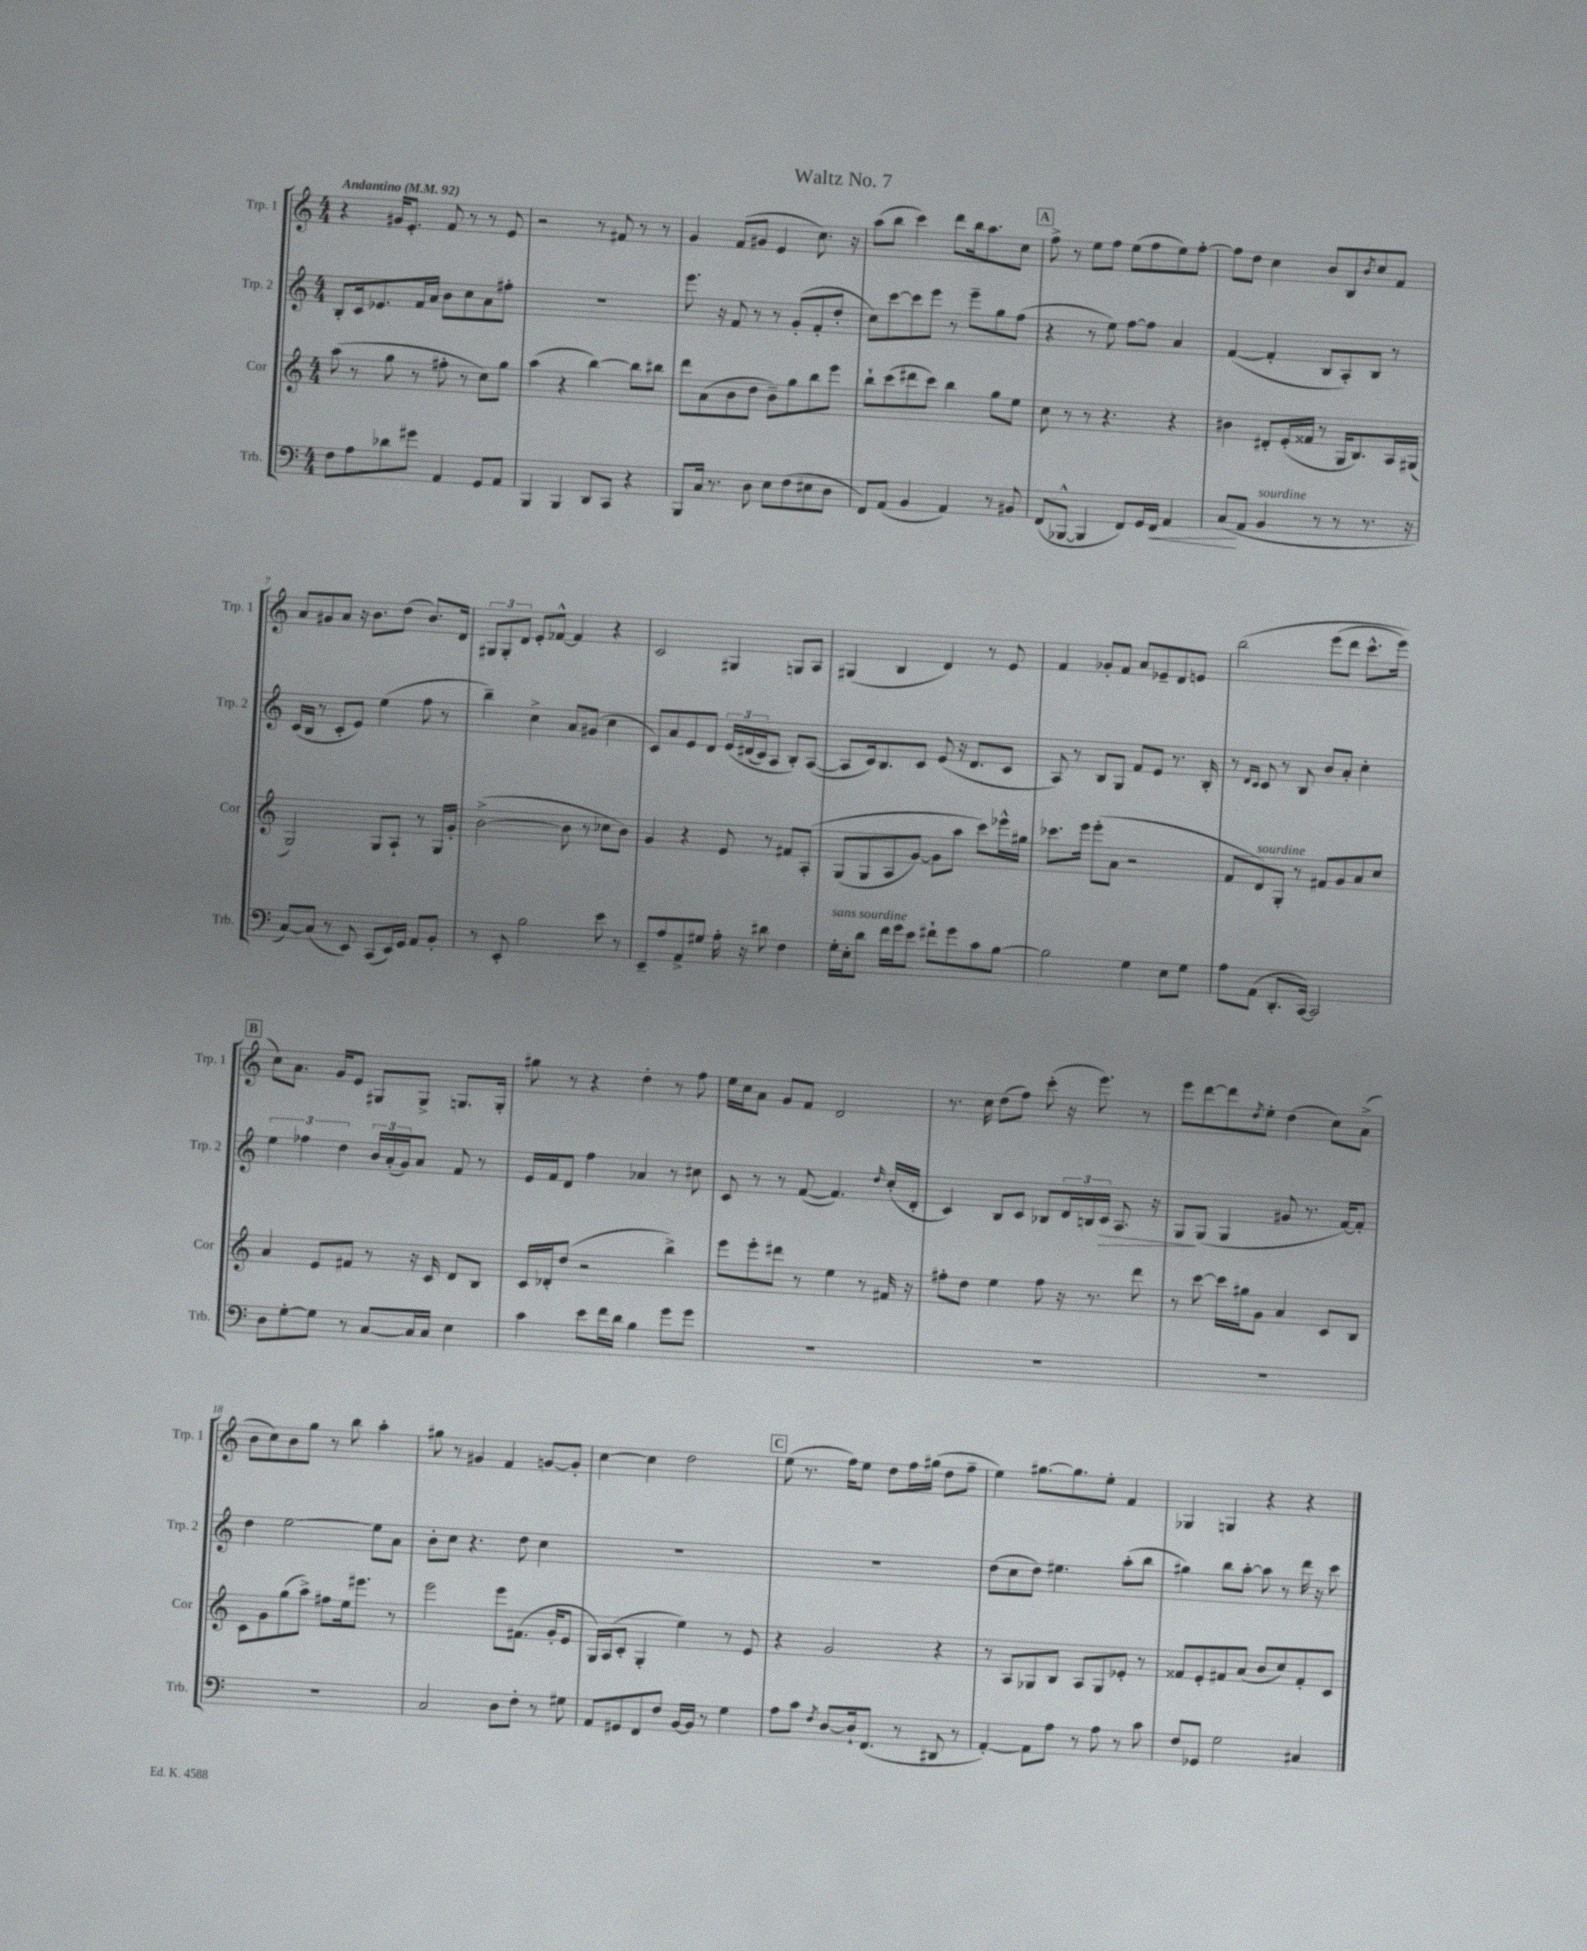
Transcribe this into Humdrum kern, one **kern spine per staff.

**kern	**dynam	**kern	**kern	**dynam	**kern
*part4	*part4	*part3	*part2	*part2	*part1
*staff4	*staff4	*staff3	*staff2	*staff2	*staff1
*I"Trb.	*	*I"Cor	*I"Trp. 2	*	*I"Trp. 1
*I'Trb.	*	*I'Cor	*I'Trp. 2	*	*I'Trp. 1
*clefF4	*	*clefG2	*clefG2	*	*clefG2
*k[]	*	*k[]	*k[]	*	*k[]
*M4/4	*	*M4/4	*M4/4	*	*M4/4
*MM92	*	*MM92	*MM92	*	*MM92
=1	=1	=1	=1	=1	=1
!	!	!	!	!	!LO:TX:a:B:t=Andantino
8F\L	.	(8aa\	8B'/L	.	4r
8A\	.	8r	16c/k	.	.
.	.	.	8.e-X/	.	.
8d-X\	.	8gg\	.	.	16g#X/KL
.	.	.	.	.	8.e'/J
8g#X\J	.	8r	16f/L	.	.
.	.	.	16a/JJ	.	.
4AA/	.	8ff#X'\	8b\L	.	8f/
.	.	8r	8cc\	.	8r
8GG/L	.	8cc\L)	8a\	.	8r
8AA/J	.	8gg\J	8ff#X'\J	.	8e/
=2	=2	=2	=2	=2	=2
4BBB/	.	(4aa\	1r	.	2r
4BBB/	.	4r	.	.	.
8DD/L	.	[4bb\)	.	.	8r
8CC/J	.	.	.	.	8f#X/
4r	.	8bb\L]	.	.	8r
.	.	8bb#X\J	.	.	8r
=3	=3	=3	=3	=3	=3
8BBB/L	.	8ddd\L	8.eee\	.	4g/
16C/Jk	.	(8a\	.	.	.
8.r	.	.	16r	.	.
.	.	8b\	8f/	.	(8f/L
8D\	.	8dd\J	8r	.	8g#X/J
8E\L	.	8b~\L)	8r	.	4e/
(8F\	.	8gg\	(8g'/L	.	.
8E#X\	.	8bb\	8f'/	.	8.cc\)
8D\J	.	8eee\J	8dd'/J	.	.
.	.	.	.	.	16r
=4	=4	=4	=4	=4	=4
8FF/L)	.	8bb`\L	8cc\L)	.	(8aa\L
(8AA/J	.	(8ccc\	[8ccc\	.	8bb\J
4BB/	.	8ddd#X\	8ccc\]	.	4ccc\)
.	.	8ccc\J)	8eee\J	.	.
4AA/)	.	4bb\	8r	.	8ddd\L
.	.	.	8eee~\L	.	16bb\k
.	.	.	.	.	8.aa\
8r	.	8gg\L	8gg\	.	.
8BB#X/	.	8ee\J	(8ff\J	.	8cc\J
!!LO:REH:place=s1:t=A
=5	=5	=5	=5	=5	=5
(8FF/L	.	8cc\	4r	.	8ff^\
[8BBB-X^^/J	.	8r	.	.	8r
4BBB-/]	.	8r	8r	.	8ee\L
.	.	4.r	8ee\)	.	8ff\J
8FF/L)	.	.	[8ff\L	.	(8ee\L
16GG/L	.	.	8ff\J]	.	8ff\
!	!LO:HP:b	!	!	!	!
16FF/JJ	<	.	.	.	.
4AA/	.	4r	4a/	.	8ee\)
.	.	.	.	.	[8ff'\J
=6	=6	=6	=6	=6	=6
(8C/L	.	4b#X\	([4f/	.	8ff\L]
8AA/J	[	.	.	.	8dd\J
!LO:TX:a:i:t=sourdine	!	!	!	!	!
4BB/	.	8d#X'/L	4f'/]	.	4cc\
.	.	(16e'/L	.	.	.
.	.	16f##X/JJ	.	.	.
8r	.	8r	8B/L	.	8b/L
8r	.	16G/KL	8A'/)	.	8B/
.	.	8.B/)	.	.	.
.	.	.	.	.	8qb/
8.r	.	.	8B/J	.	8cc/
.	.	16A/L	8r	.	8f/J
16r	.	(16G#X/JJ	.	.	.
!!LO:LB:g=z
=7	=7	=7	=7	=7	=7
[8C/L)	.	2G/)	(16c/LL	.	8a/L
.	.	.	16B/JJ	.	.
(8C/J]	.	.	8r	.	8g#X/
8r	.	.	8c'/L	.	8a/J
8EE/)	.	.	8e/J)	.	16r
.	.	.	.	.	8.b\L
(8CC/L	.	8G/L	(4ee\	.	.
16EE/L)	.	8A`/J	.	.	(8dd\J
16GG/JJ	.	.	.	.	.
8AA/L	.	8r	8ff\	.	8.b/L)
8BB'/J	.	16G/LL	8r	.	.
.	.	16g'/JJ	.	.	16d/Jk
=8	=8	=8	=8	=8	=8
8r	.	([2b^\	4bb~\)	.	12G#X/L
.	.	.	.	.	12G#'/
8EE'/	.	.	.	.	.
.	.	.	.	.	12d/J
2B\	.	.	4cc^\	.	8e'/L
.	.	.	.	.	[8f-X^^/J
.	.	8b\]	8a/L	.	4f-/]
.	.	8r	(8g#X/J	.	.
8e\	.	8cc-X\L	4cc\	.	4r
8r	.	8b\J)	.	.	.
=9	=9	=9	=9	=9	=9
8EE~/L	.	4g/	8c/L)	.	2c/
8A/	.	.	8a/	.	.
8AA^/	.	4r	8e/	.	.
8G#X/J	.	.	8d/J	.	.
16A'\	.	8e/	(24e/LL	.	4G#X/
.	.	.	(24d#X/	.	.
16r	.	.	.	.	.
.	.	.	24c/J)	.	.
8d#X\	.	8r	8A/J	.	.
4F\	.	8f#X/L	8B'/L)	.	8Gn/L
.	.	(8A'/J	([8A/J	.	8A/J
=10	=10	=10	=10	=10	=10
!LO:TX:a:i:t=sans sourdine	!	!	!	!	!
16G'\LL	.	(8G/L	8A/L]	.	(4G#X/
16E'\J	.	.	.	.	.
8d\J	.	8G/	16c/k)	.	.
.	.	.	8.B/	.	.
16f\LL	.	8A/	.	.	4B/
16g\J	.	.	.	.	.
8e\J	.	[8g/J)	8c/J	.	.
8f#X`\L	.	8g\L]	(8e/	.	4d/)
8g\	.	8aa\J	16r	.	.
.	.	.	8.d/L	.	.
8c\	.	8ccc\L)	.	.	8r
[8B\J	.	16eee-X^^\L	8c/J	.	8e/
.	.	16gg#X\JJ	.	.	.
=11	=11	=11	=11	=11	=11
2B\]	.	8.ccc-X\L	8A/)	.	4f/
.	.	.	8r	.	.
.	.	16eee\Jk	.	.	.
.	.	(8eee'\L	8B/L	.	8g-X'/L
.	.	8a\J	8G/J	.	8f/J
4G\	.	2r	8f/L	.	8a/L
.	.	.	8e/J	.	8e-X~/
8E\L	.	.	8.r	.	8d/
8G\J	.	.	.	.	8en/J
.	.	.	16B'/	.	.
=12	=12	=12	=12	=12	=12
8A\L	.	8f/L	8r	.	(2bb\
.	.	.	16qqd/LL	.	.
.	.	.	16qqc/JJ	.	.
!	!	!LO:TX:a:i:t=sourdine	!	!	!
(8AA\J	.	8d/)	8c/	.	.
8.DD'/L	.	8G'/J	8r	.	.
.	.	8r	8B/	.	.
[16CC/Jk)	.	.	.	.	.
2CC/]	.	8f#X/L	8b/L	.	(8eee\L
.	.	8g/	8a'/J	.	8ddd\J
.	.	8a/	4cc'\	.	8.ccc^^\L
.	.	8cc/J	.	.	.
.	.	.	.	.	16eee\Jk)
!!LO:LB:g=z
!!LO:REH:place=s1:t=B
=13	=13	=13	=13	=13	=13
8D\L	.	4a/	6ee\	.	8cc\L)
[8G'\	.	.	.	.	8.a\J
.	.	.	6ff-X\	.	.
8G\J]	.	8e/L	.	.	.
.	.	.	.	.	16g/KL
.	.	.	6dd\	.	.
8r	.	8f#X/J	.	.	8e/J
[8C/L	.	8r	24b/LL	.	8G#X/L
.	.	.	(24a'/	.	.
.	.	.	24g/J)	.	.
16C/L]	.	16r	8a/J	.	8G#^/J
16C/JJ	.	16c/	.	.	.
4E\	.	8d/L	8f/	.	8.Gn/L
.	.	8B/J	8r	.	.
.	.	.	.	.	16G'/Jk
=14	=14	=14	=14	=14	=14
4c\	.	16c/LL	16e/LL	.	8gg#X\
.	.	16d-X'/J	16f/J	.	.
.	.	(8dd/J	8d/J	.	8r
8e\L	.	2r	4ff\	.	4r
16f\L	.	.	.	.	.
16d\JJ	.	.	.	.	.
4B\	.	.	4a-X/	.	4dd'\
8g\L	.	4bb^\)	8r	.	8r
8g\J	.	.	8cc#X\	.	8ff\
=15	=15	=15	=15	=15	=15
1r	.	8eee\L	8c/	.	16ee\LL
.	.	.	.	.	16cc\J
.	.	8eee'\	8r	.	8a\J
.	.	8ddd#X\J	8r	.	8g/L
.	.	8r	([8f/	.	8f/J
.	.	4ee\	4.f/])	.	2d/
.	.	8r	.	.	.
.	.	.	16qqdd/	.	.
.	.	16f#X/	(16cc'/LL	.	.
.	.	16r	16d'/JJ	.	.
=16	=16	=16	=16	=16	=16
1r	.	8ff#X'\L	4c/)	.	8.r
.	.	8dd\J	.	.	.
.	.	.	.	.	16cc\
.	.	4ee\	8B/L	.	(8dd\L
.	.	.	8c/J	.	8ff\J)
.	.	8ff#\	8B-X/L	.	(8ccc'\
.	.	16r	24d/L	.	16r
.	.	.	24Bn/	.	.
.	.	8.r	.	.	8.eee\)
!	!	!	!	!LO:HP:b	!
.	.	.	24c/JJ	>	.
.	.	.	8.A/	.	.
.	.	8ddd\	.	.	8r
.	.	.	16r	.	.
=17	=17	=17	=17	=17	=17
1r	.	8r	8G/L	.	8eee\L
.	.	[8ccc\	(8G/J	]	[8ddd\
.	.	16ccc\LL]	4G/	.	8ddd\]
.	.	16gg#X\J	.	.	.
.	.	.	.	.	8qdd/
.	.	8g\J	.	.	8ee'\J
.	.	4a/	8g#X/	.	(4dd\
.	.	.	8.r	.	.
.	.	8c/L	.	.	8cc\L)
.	.	.	[16f/KL)	.	.
.	.	8B/J	8f'/J]	.	(8a^\J
!!LO:LB:g=z
=18	=18	=18	=18	=18	=18
1r	.	8c\L	4dd\	.	8b\L
.	.	8g\	.	.	8cc\)
.	.	(8gg\	[2ee\	.	8b\
.	.	8aa^\J)	.	.	8gg\J
.	.	8ff#X\L	.	.	8r
.	.	16ee\k	.	.	8bb\
.	.	8.eee#X\J	.	.	.
.	.	.	8ee\L]	.	4aa'\
.	.	8r	8a\J	.	.
=19	=19	=19	=19	=19	=19
2C/	.	2eee\	8b'\L	.	8gg#X\
.	.	.	8cc\J	.	8r
.	.	.	4.r	.	4g#X/
8D\L	.	8eee\L	.	.	4f/
8F'\J	.	(8.f#X\J	8dd\	.	.
8r	.	.	4cc\	.	[8gn/L
.	.	16g'/KL	.	.	.
8G#X\	.	8e/J	.	.	8g'/J]
=20	=20	=20	=20	=20	=20
8AA/L	.	16G/LL)	1r	.	[4cc\
.	.	(16A/J	.	.	.
8GG#X/	.	8c'/J	.	.	.
8FF/	.	4G'/	.	.	4cc\]
8F/J	.	.	.	.	.
[16BB/LL	.	4ee\)	.	.	2dd\
16BB/JJ]	.	.	.	.	.
8r	.	.	.	.	.
4G\	.	8r	.	.	.
.	.	8e/	.	.	.
!!LO:REH:place=s1:t=C
=21	=21	=21	=21	=21	=21
8A\L	.	4r	1r	.	(8ee\
8c\J	.	.	.	.	8.r
8qF/	.	.	.	.	.
[8D/L	.	2g/	.	.	.
.	.	.	.	.	16ff\KL)
16D`/k]	.	.	.	.	8ee\J
(8.FF/J	.	.	.	.	.
.	.	.	.	.	8dd\L
8r	.	.	.	.	16ff\L
.	.	.	.	.	(16gg#X\JJ
8DD#X/	.	4r	.	.	8dd\L
8r	.	.	.	.	8ff~\J
=22	=22	=22	=22	=22	=22
[4AA'/)	.	8r	(8dd\L	.	4ee\)
.	.	8A/L	8cc\	.	.
8AA\L]	.	8G-X/	8dd\J)	.	[8.gg#X\L
8A\J	.	8B/J	4.ee#X\	.	.
.	.	.	.	.	8.gg#\]
8r	.	8A/L	.	.	.
8A\	.	8G-/	.	.	8ee'\J
8r	.	8e-X'/J	(8aa'\L	.	4f/
8c\	.	8r	8bb\J	.	.
=23	=23	=23	=23	=23	=23
8F/L	.	8f##X/L	4gg#X\)	.	4G-X/
8GG-X/J	.	8e'/	.	.	.
2G\	.	8f#X/	8bb\L	.	4Gn/
.	.	(8a/J	[8aa'\J	.	.
.	.	8b/L	8aa\]	.	4r
.	.	8cc/)	8r	.	.
4C#X/	.	8f#'/	16ddd\	.	4r
.	.	.	16r	.	.
.	.	8c/J	8ccc\	.	.
==	==	==	==	==	==
*-	*-	*-	*-	*-	*-
